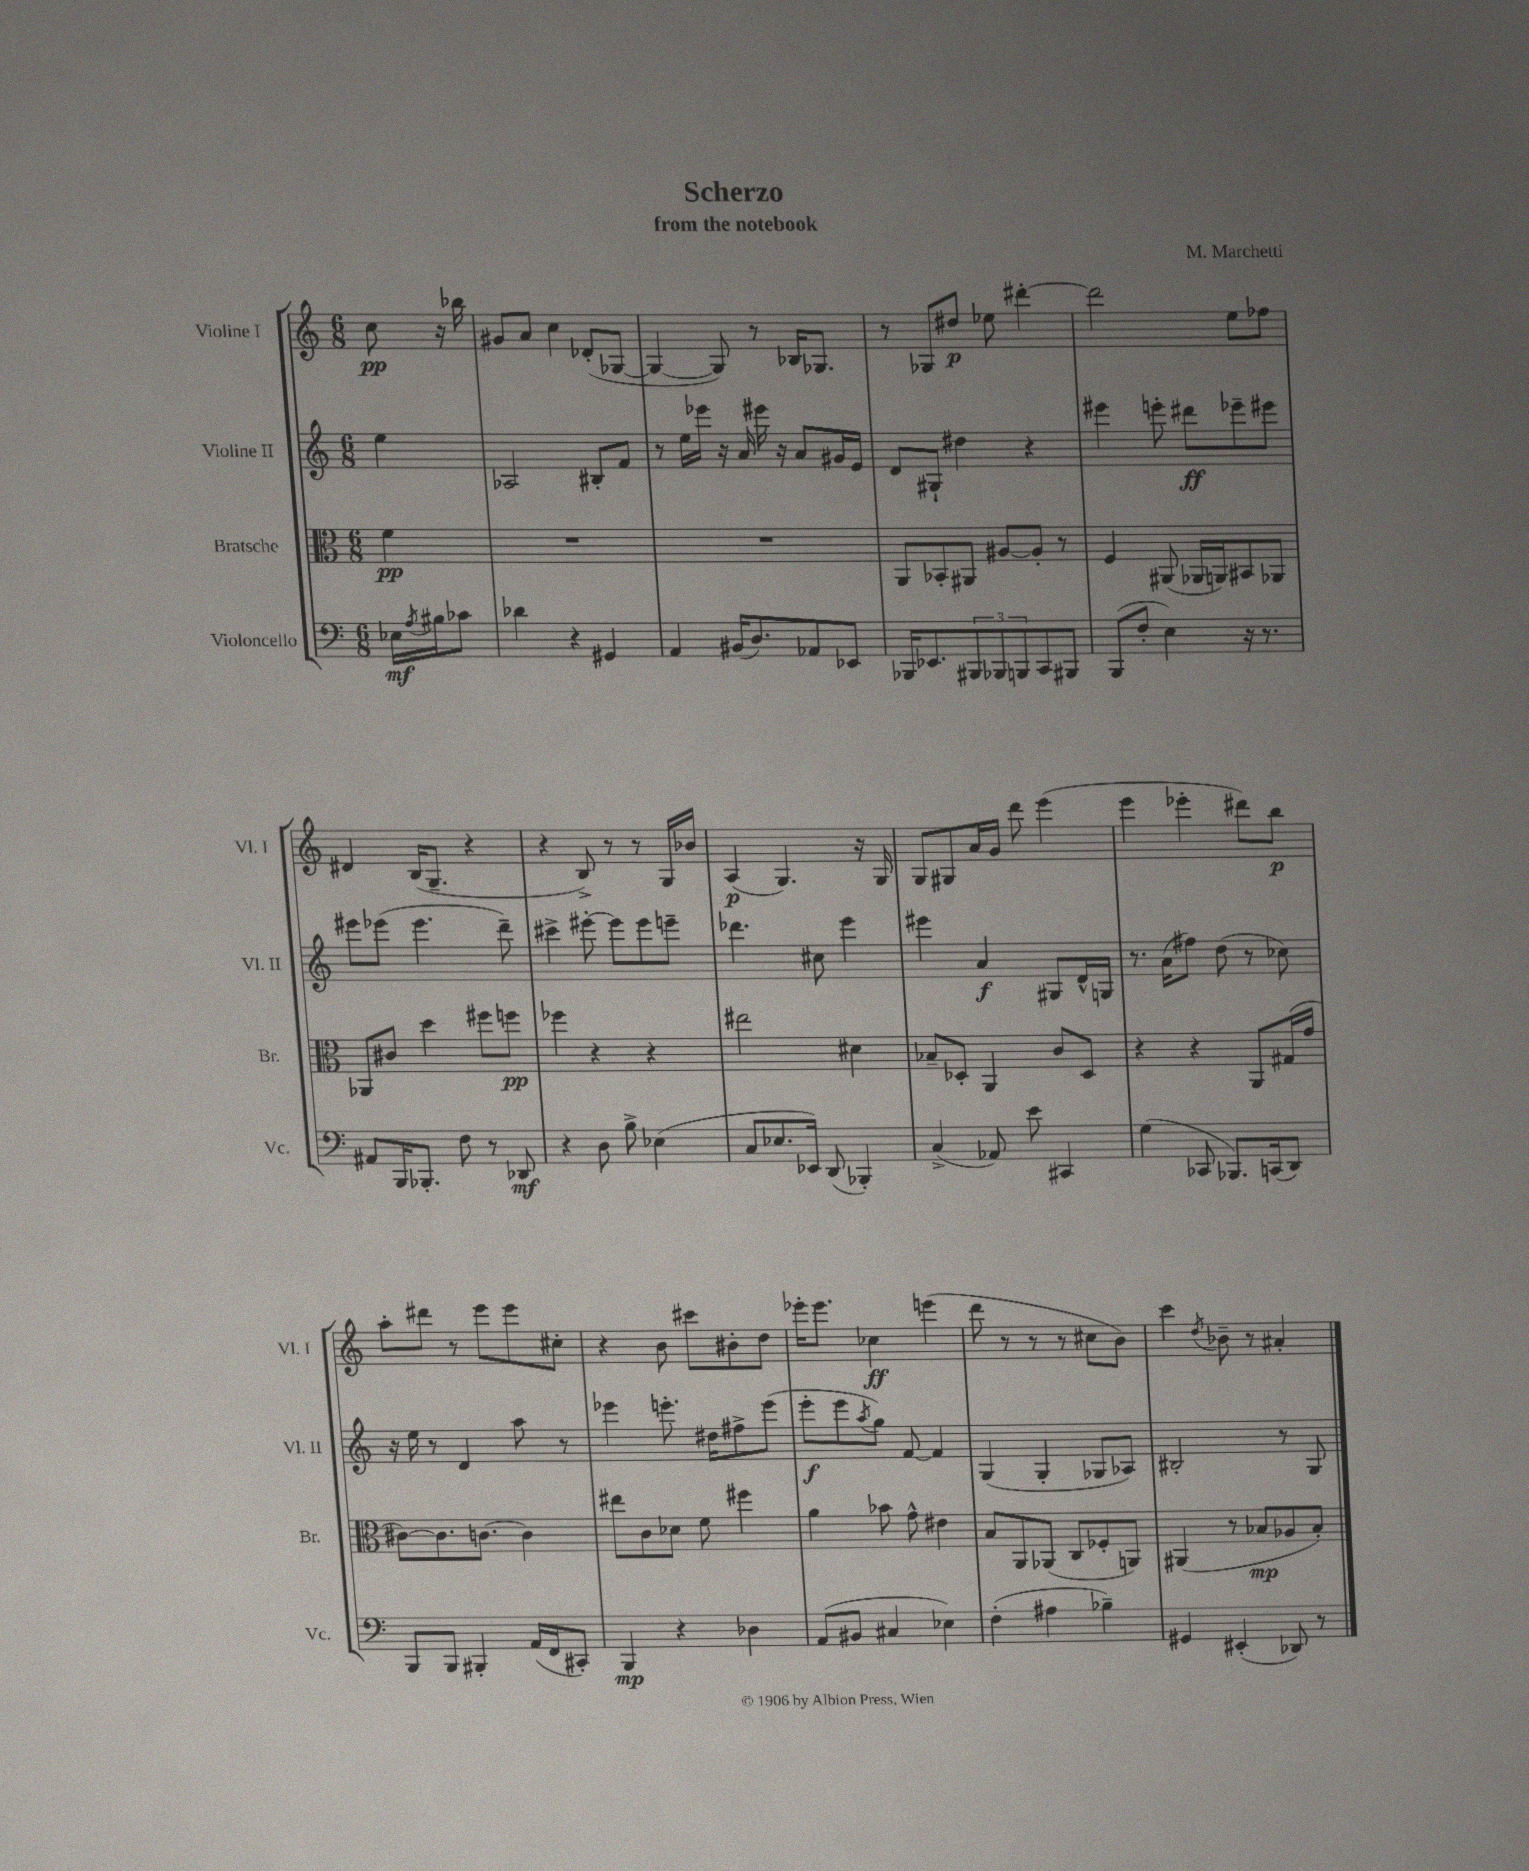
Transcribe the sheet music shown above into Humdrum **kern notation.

**kern	**kern	**kern	**kern
*staff4	*staff3	*staff2	*staff1
*clefF4	*clefC3	*clefG2	*clefG2
*k[]	*k[]	*k[]	*k[]
*M6/8	*M6/8	*M6/8	*M6/8
16E-	4f	4ee	8cc
8qA	.	.	.
16B#	.	.	.
8c-	.	.	16r
.	.	.	16bb-
=	=	=	=
4d-	2.r	2A-	8g#
.	.	.	8a
4r	.	.	4cc
4GG#	.	8B#'	(8d-'
.	.	8f	[8G-
=	=	=	=
4AA	2.r	8r	4G-_
.	.	16ee	.
.	.	16eee-	.
(16BB#	.	16r	8G-])
8.D)	.	16a	.
.	.	16eee#	8r
.	.	16r	.
8AA-	.	8a	16B-
.	.	.	8.G-
8EE-	.	16g#	.
.	.	16e	.
=	=	=	=
16BBB-	8AA	8d	8r
8.EE-	.	.	.
.	8BB-'	8G#`	8G-
12BBB#	8AA#	4dd#	8dd#
12BBB-	.	.	.
.	[8A#	.	8ee-
12BBB	.	.	.
8CC	8A#']	4r	[4ddd#'
8BBB#	8r	.	.
=	=	=	=
(8BBB	4F	4eee#	2ddd#]
8F'	.	.	.
4E)	(8AA#	8eee'	.
.	16AA-	8ddd#	.
.	16AA)	.	.
16r	8BB#	8eee-~	8ee
8.r	.	.	.
.	8AA-	8eee#	8ff-
=	=	=	=
8AA#	8AA-	8eee#	4d#
16BBB	8c#	(8eee-	.
8.BBB-'	.	.	.
.	4dd	4.eee-	(16B
.	.	.	8.G~
8F	.	.	.
8r	8ff#	.	4r
8DD-	8ff	8ddd~)	.
=	=	=	=
4r	4ff-	4ccc#^	4r
8D	4r	[8eee#'	8B^)
8B^	.	8eee#]	8r
(4E-	4r	8eee#	8r
.	.	8eee~	16G
.	.	.	16b-
=	=	=	=
8C	2ee#	4.ddd-	(4A
8.E-	.	.	.
.	.	.	4.G)
16EE-)	.	.	.
(8DD	.	8cc#	.
4BBB-')	4d#	4eee	.
.	.	.	16r
.	.	.	16G
=	=	=	=
(4C^	8B-~	4eee#	8G
.	8D-'	.	8G#
8AA-)	4AA	4a	16a
.	.	.	16g
8e	.	.	8ddd
4CC#	8c	8G#	(4eee
.	8D-	16d^^	.
.	.	16G	.
=	=	=	=
(4G	4r	8.r	4eee
.	.	(16a	.
8CC-	4r	8ff#)	4eee-'
8.BBB-)	.	(8dd	.
.	8AA	8r	8ddd#)
(16CC	.	.	.
8DD)	(16G#	8cc-)	8bb
.	16g	.	.
=	=	=	=
8BBB	[8c#)	16r	8aa'
.	.	16ee	.
8BBB	8.c#]	8r	8ddd#
4BBB#'	.	4d	8r
.	[8.c	.	.
.	.	.	8eee
(16AA	4c]	8aa	8eee
16FF	.	.	.
8CC#')	.	8r	8cc#'
=	=	=	=
4BBB	8ee#	4eee-	4r
.	8c	.	.
4r	8d-	8.eee'	8b
.	8f	.	8ccc#
.	.	16dd#	.
4D-	4ff#	8ff#^	8b#'
.	.	(8eee	8dd
=	=	=	=
(8AA	4a	8eee'	16eee-'
.	.	.	8.eee-
8BB#	.	8eee	.
.	.	8qaa	.
4C#	8b-	8gg)	4cc-
.	8g^^	[8f	.
4E-)	4e#	4f]	(4eee
=	=	=	=
(4F'	8B	(4G	8ddd
.	8AA	.	8r
4A#	(8AA-	4G'	8r
.	8C	.	8r
4B-~)	8F-'	8G-	8cc#
.	8AA)	8A-)	8b)
=	=	=	=
4GG#	(4AA#	2B#'	4ccc
.	.	.	8qdd
(4EE#'	8r	.	8b-~
.	8B-	.	8r
8DD-)	8A-	8r	4a#'
8r	8B-')	8G	.
==	==	==	==
*-	*-	*-	*-
